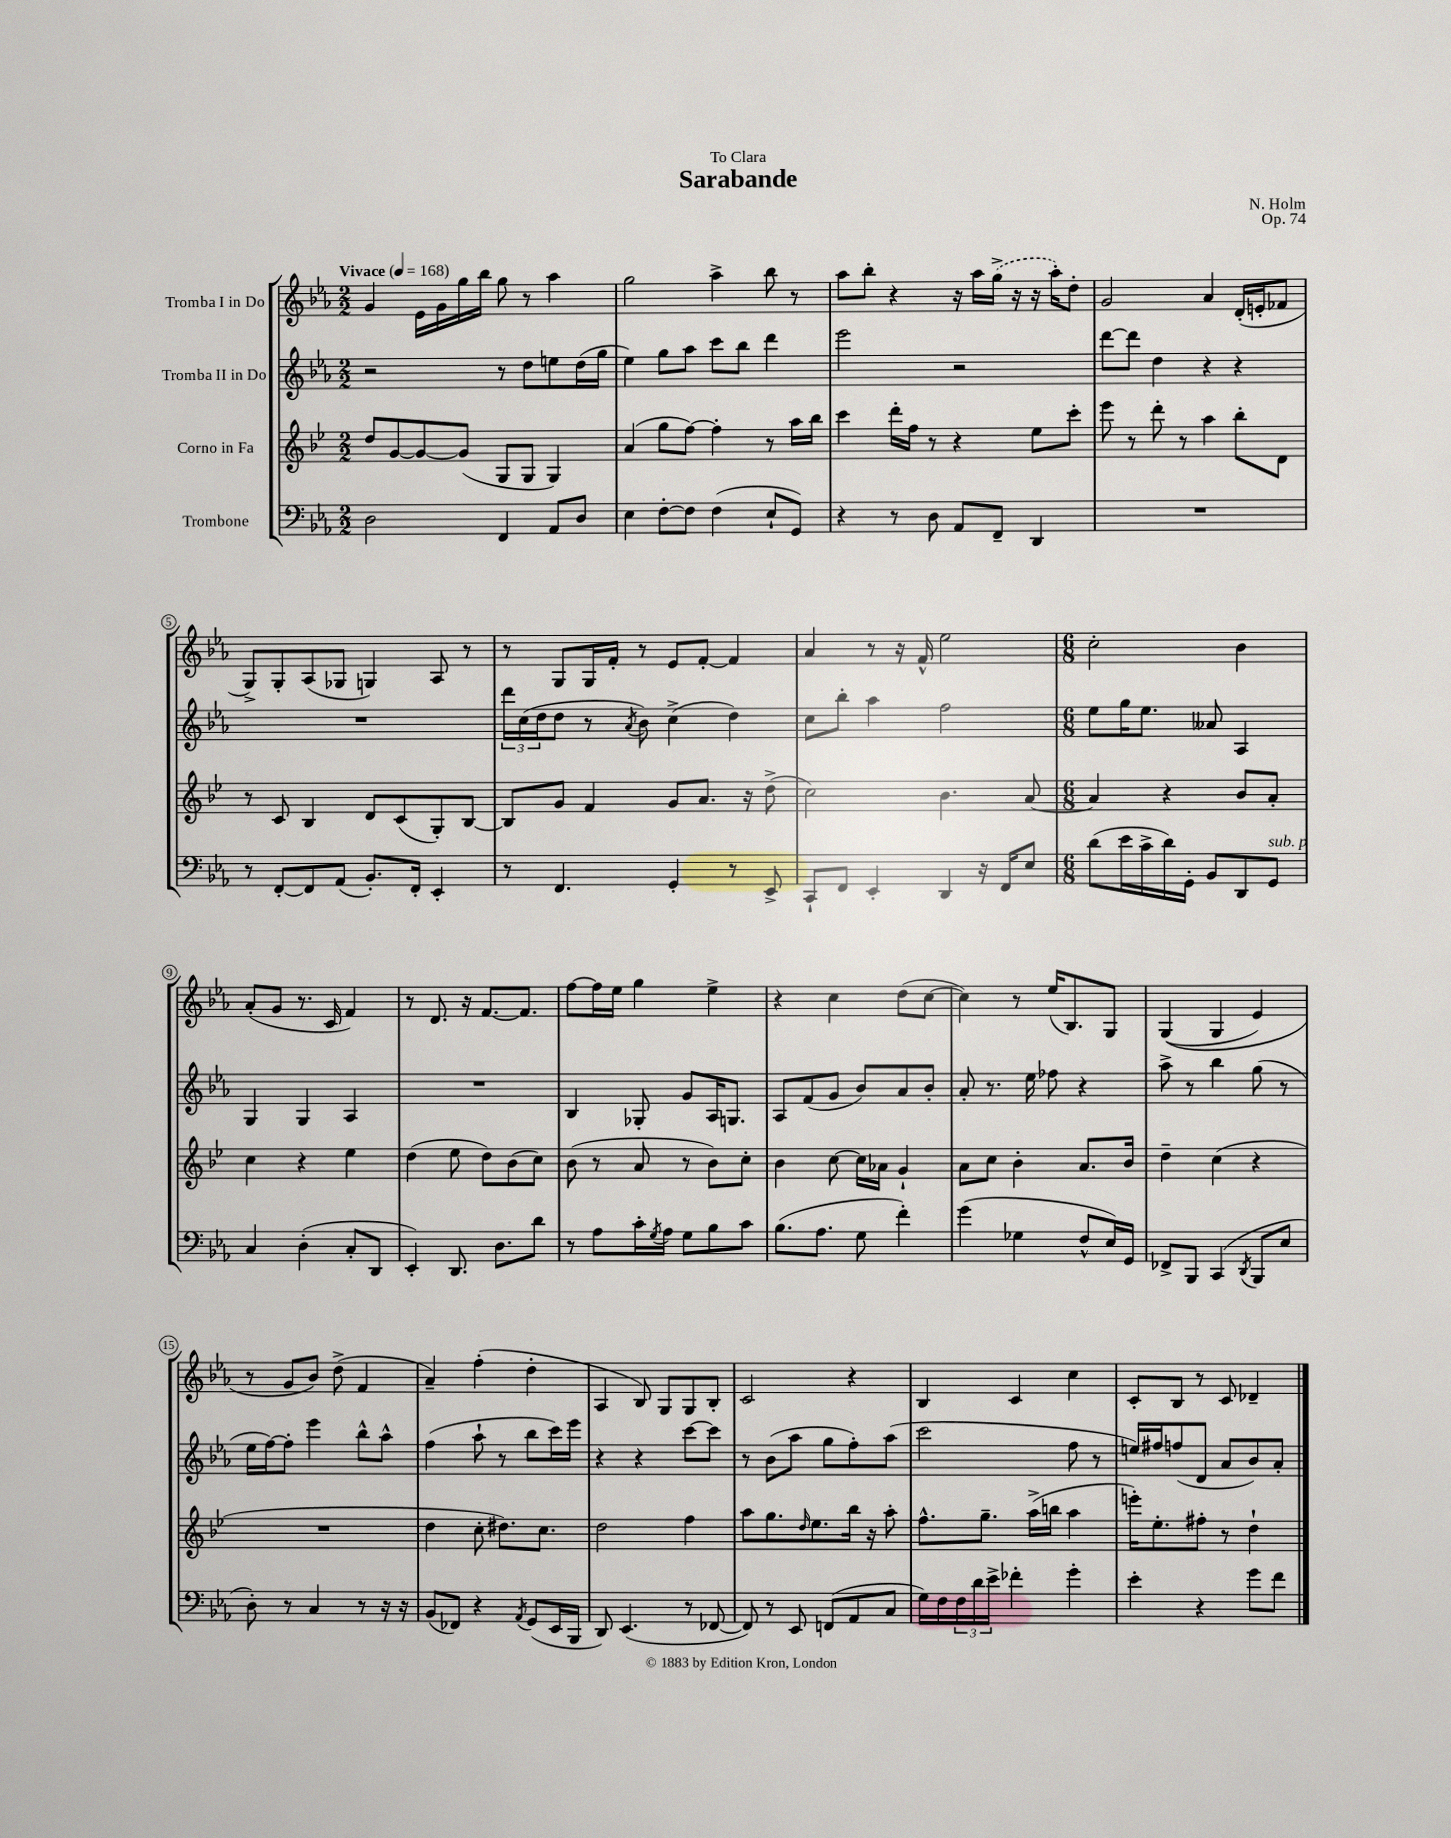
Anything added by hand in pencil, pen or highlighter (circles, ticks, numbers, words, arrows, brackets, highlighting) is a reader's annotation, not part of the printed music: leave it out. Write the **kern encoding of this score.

**kern	**kern	**kern	**kern
*staff4	*staff3	*staff2	*staff1
*clefF4	*clefG2	*clefG2	*clefG2
*k[b-e-a-]	*k[b-e-]	*k[b-e-a-]	*k[b-e-a-]
*M2/2	*M2/2	*M2/2	*M2/2
*MM168	*MM168	*MM168	*MM168
2D	8dd	2r	4g
.	[8g	.	.
.	8g_	.	16e-
.	.	.	16g
.	(8g]	.	16gg
.	.	.	16bb-
4FF	8G	8r	8gg
.	8G	8dd	8r
8AA-	4G)	8ee	4aa-
8D	.	(16dd	.
.	.	16gg	.
=	=	=	=
4E-	(4a	4ee-)	2gg
[8F'	8gg	8gg	.
8F]	[8ff)	8aa-	.
(4F	4ff']	8ccc	4aa-^
.	.	8bb-	.
8E-`	8r	4ddd	8bb-
8GG)	16aa	.	8r
.	16bb-	.	.
=	=	=	=
4r	4ccc	2eee-	8aa-
.	.	.	8bb-'
8r	16ddd'	.	4r
.	16ff	.	.
8D	8r	.	.
8AA-	4r	2r	16r
.	.	.	16aa-
8FF~	.	.	(16gg^
.	.	.	16r
4DD	8ee-	.	16r
.	.	.	16aa-')
.	8ccc'	.	8dd'
=	=	=	=
1r	8eee-	[8ddd	2g
.	8r	8ddd]	.
.	8ddd'	4dd	.
.	8r	.	.
.	4aa	4r	4a-
.	8bb-'	4r	(16d'
.	.	.	16e'
.	8d	.	8f-
=	=	=	=
8r	8r	1r	8G^)
[8FF'	8c	.	8G'
8FF]	4B-	.	(8A-
(8AA-	.	.	8G-
8.BB-')	8d	.	4G)
.	(8c	.	.
16FF'	.	.	.
4EE-'	8G')	.	8A-
.	[8B-	.	8r
=	=	=	=
8r	8B-]	24ddd	8r
.	.	(24cc	.
.	.	24dd	.
4.FF	8g	8dd	8G
.	4f	8r	16G
.	.	.	16f'
.	.	8qa-	.
.	.	8b-)	8r
4GG'	8g	(4cc^	8e-
.	8.a	.	[8f'
8r	.	4dd)	4f]
.	16r	.	.
8EE-^	(8dd^	.	.
=	=	=	=
8CC`	2cc)	8cc	4a-
8FF	.	8bb-'	.
4EE-'	.	4aa-	8r
.	.	.	16r
.	.	.	16f^^
4DD	4.b-	2ff	2ee-
16r	.	.	.
16FF	.	.	.
8E-	[8a	.	.
=	=	=	=
*M6/8	*M6/8	*M6/8	*M6/8
(8d	4a]	8ee-	2cc'
16e-	.	16gg	.
16c^	.	8.ee-	.
16d)	4r	.	.
16GG'	.	.	.
8BB-	.	8a--	.
8DD	8b-	4A-	4b-
8GG	8a'	.	.
=	=	=	=
4C	4cc	4G	(8a-'
.	.	.	8g
(4D'	4r	4G	8.r
.	.	.	16c
8C'	4ee-	4A-	4f)
8DD	.	.	.
=	=	=	=
4EE-')	(4dd	2.r	8r
.	.	.	8.d
8.DD	8ee-	.	.
.	.	.	16r
.	8dd)	.	[8.f
8.D	.	.	.
.	(8b-	.	.
.	.	.	8.f]
8d	8cc)	.	.
=	=	=	=
8r	(8b-	4B-	[8ff
8A-	8r	.	16ff]
.	.	.	16ee-
16c'	8a	8G-'	4gg
8qG	.	.	.
16A-	.	.	.
8G	8r	8g	.
8B-	8b-)	16A-	4ee-^
.	.	8.G	.
8c	8cc'	.	.
=	=	=	=
(8.B-	4b-	8A-	4r
.	.	(8f	.
8.A-	.	.	.
.	[8cc	8g	4cc
8G	16cc]	8b-)	.
.	16a-	.	.
4f')	4g`	8a-	(8dd
.	.	8b-'	[8cc
=	=	=	=
(4g	8a	8a-'	4cc])
.	8cc	8.r	.
4G-	4b-'	.	8r
.	.	16ee-	.
.	.	8ff-	(16ee-
.	.	.	8.B-)
8F^^	8.a	4r	.
16E-)	.	.	8G
16GG	16b-	.	.
=	=	=	=
8FF-^	4dd~	8aa-^	&((4G
8BBB-	.	8r	.
(4CC	(4cc	4bb-	4G
8qDD	.	.	.
8BBB-	4r	(8gg	4e-)
8E-	.	8r	.
=	=	=	=
8D')	2.r	16ee-	8r
.	.	[16ff)	.
8r	.	8ff']	8g
4C	.	4eee-	8b-&)
.	.	.	(8dd^
8r	.	8bb-^^	4f
16r	.	8aa-^^	.
16r	.	.	.
=	=	=	=
(8BB-	4dd	(4ff	4a-~)
8FF-)	.	.	.
4r	8cc'	8aa-`	(4ff'
.	8.dd#)	8r	.
8qAA-	.	.	.
(8GG	.	8bb-	4dd'
.	8.cc	.	.
16EE-	.	16ccc)	.
16BBB-	.	16eee-	.
=	=	=	=
8DD)	2dd	4r	4A-
(4.EE-	.	.	.
.	.	4r	8B-)
.	.	.	8G
8r	4ff	[8ccc	8G
[8FF-	.	8ccc]	8B-'
=	=	=	=
8FF-])	8aa	8r	2c
8r	8.gg	(8b-	.
8EE-	.	8aa-	.
.	16qqdd	.	.
.	8.ee-	.	.
(8FF	.	8gg	.
8AA-	16bb-	8ff')	4r
.	16r	.	.
8C	8aa'	(8aa-	.
=	=	=	=
16G)	8.ff^^	2ccc	4B-
16F	.	.	.
24F	.	.	.
24d	.	.	.
.	8.gg~	.	.
24e-^	.	.	.
4f-'	.	.	4c
.	(16aa^	.	.
.	16bb	.	.
4g'	4aa	8ff	4cc
.	.	8r	.
=	=	=	=
4e-'	16eee')	16ee)	8c'
.	8.ee-'	16ff#	.
.	.	(8ff	8B-
4r	8ff#'	8d	8r
.	8r	8a-	8c
8g	4dd`	8b-)	4d-~
8f	.	8a-'	.
==	==	==	==
*-	*-	*-	*-
